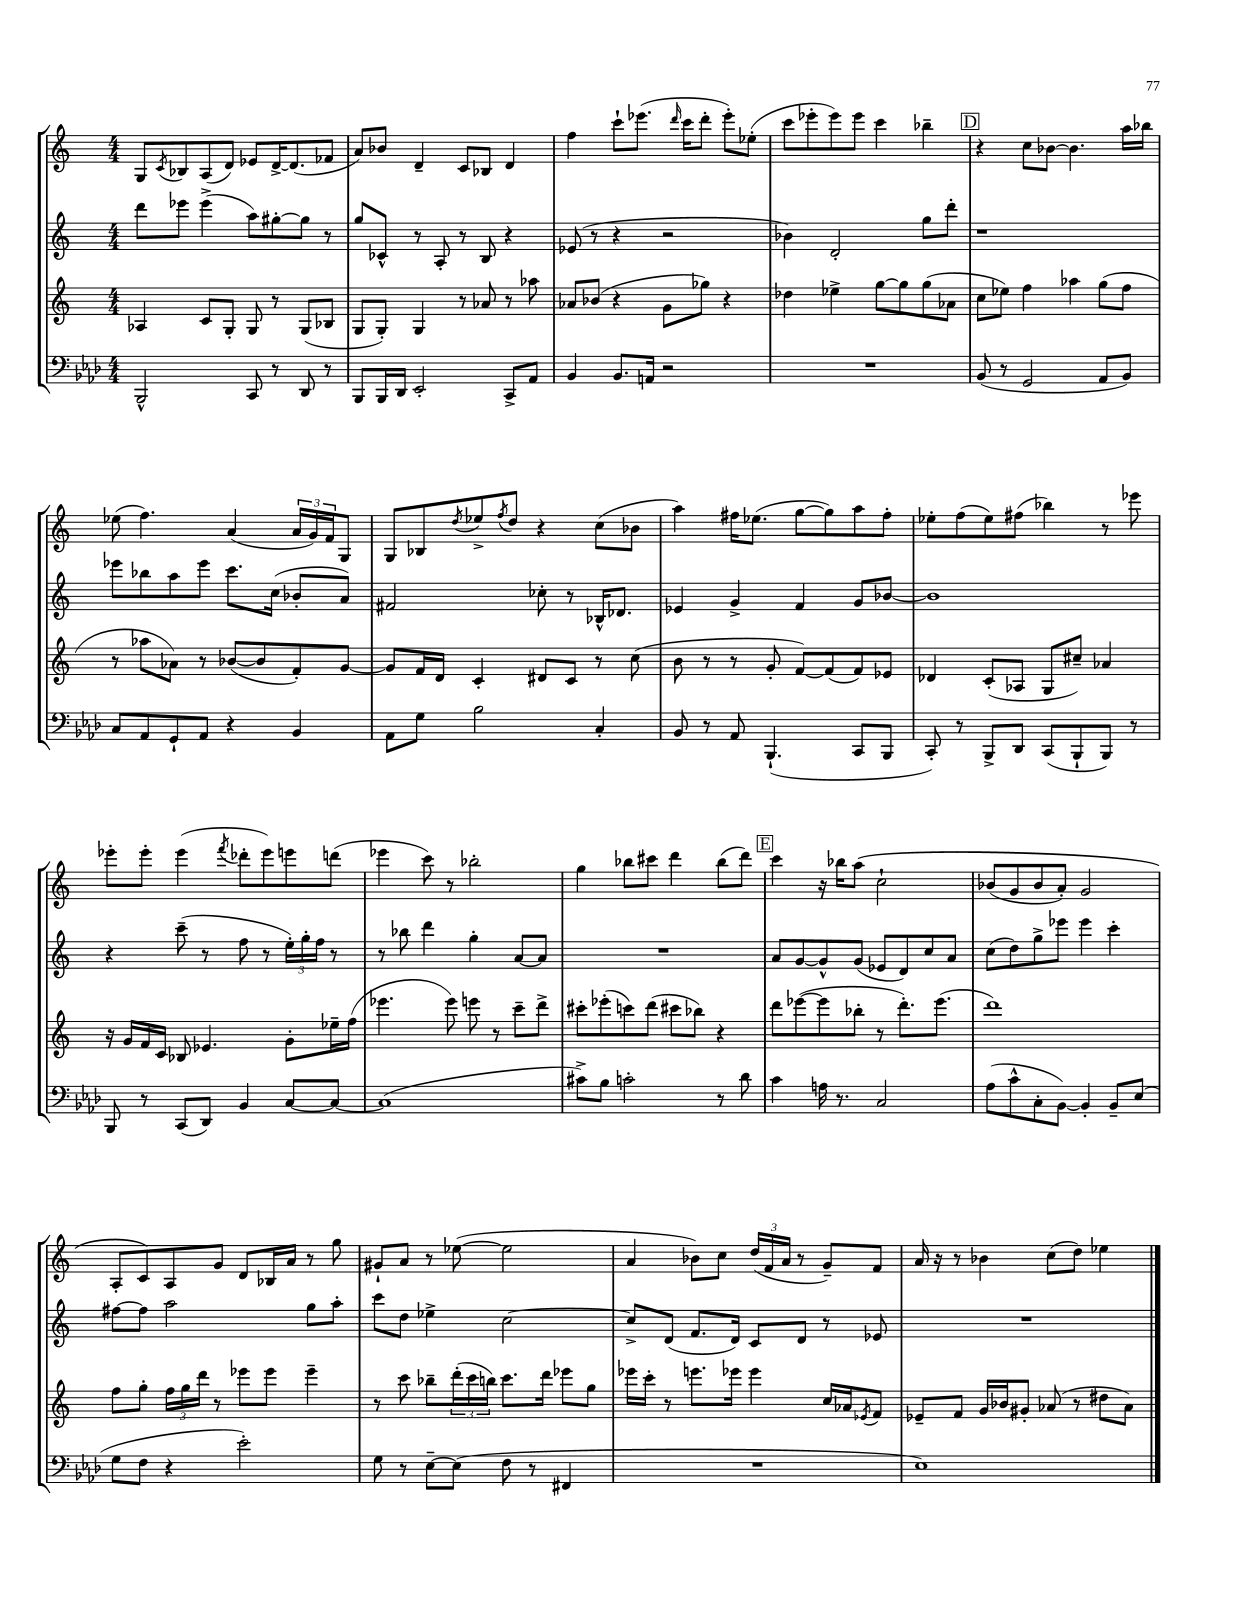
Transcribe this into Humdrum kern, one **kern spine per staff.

**kern	**kern	**kern	**kern
*part4	*part3	*part2	*part1
*staff4	*staff3	*staff2	*staff1
*clefF4	*clefG2	*clefG2	*clefG2
*k[b-e-a-d-]	*k[]	*k[]	*k[]
*M4/4	*M4/4	*M4/4	*M4/4
=25	=25	=25	=25
2BBB-^^/	4A-X/	8ddd\L	8G/L
.	.	.	8qc/
.	.	8eee-X\J	8B-X/
.	8c/L	(4eee-^\	(8A/
.	8G'/J	.	8d/J)
8CC/	8G/	8aa\L)	8e-X/L
8r	8r	[8gg#X'\	[16d^/K
.	.	.	(8.d/]
8DD-/	(8G/L	8gg#\J]	.
8r	8B-X/J	8r	8f-X/J
=26	=26	=26	=26
8BBB-/L	8G/L	8gg/L	8a/L)
16BBB-/L	8G'/J)	8c-X^^/J	8b-X/J
16DD-/JJ	.	.	.
2EE-'/	4G/	8r	4d~/
.	.	8A'/	.
.	8r	8r	8c/L
.	8a-X/	8B/	8B-X/J
8CC^/L	8r	4r	4d/
8AA-/J	8aa-X\	.	.
=27	=27	=27	=27
4BB-/	8a-X/L	(8e-X/	4ff\
.	(8b-X/J	8r	.
8.BB-/L	4r	4r	8ccc`\L
.	.	.	(8.eee-X\J
16AAn/Jk	.	.	.
2r	8g\L	2r	.
.	.	.	16qqddd/
.	.	.	16ccc\KL
.	8gg-X\J)	.	8ddd'\J
.	4r	.	8eee-'\L)
.	.	.	(8ee-X'\J
=28	=28	=28	=28
1r	4dd-X\	4b-X\)	8ccc\L
.	.	.	8eee-X'\
.	4ee-X^\	2d'/	8eee-\)
.	.	.	8eee-\J
.	[8gg\L	.	4ccc\
.	8gg\]	.	.
.	(8gg\	8gg\L	4bb-X~\
.	8a-X\J	8ddd'\J	.
!!LO:REH:place=s1:t=D
=29	=29	=29	=29
(8BB-/	8cc\L	1r	4r
8r	8ee-X\J)	.	.
2GG/	4ff\	.	8cc\L
.	.	.	[8b-X\J
.	4aa-X\	.	4.b-\]
8AA-/L	(8gg\L	.	.
8BB-/J)	8ff\J	.	16aa\LL
.	.	.	16bb-X\JJ
!!LO:LB:g=z
=30	=30	=30	=30
8C/L	8r	8eee-X\L	(8ee-X\
8AA-/	8aa-X\L	8bb-X\	4.ff\)
8GG`/	8a-X\J)	8aa\	.
8AA-/J	8r	8eee-\J	.
4r	([8b-X/L	8.ccc\L	(4a/
.	8b-/]	.	.
.	.	(16cc\Jk	.
4BB-/	8f'/)	8b-X'/L	24a/LL
.	.	.	24g/)
.	.	.	24f/J
.	[8g/J	8a/J)	8G/J
=31	=31	=31	=31
8AA-\L	8g/L]	2f#X/	8G/L
8G\J	16f/L	.	8B-X/
.	16d/JJ	.	.
.	.	.	8qdd/
2B-\	4c'/	.	8ee-X^/
.	.	.	8qff/
.	.	.	8dd/J
.	8d#X/L	8cc-X'\	4r
.	8c/J	8r	.
4C'/	8r	16B-X^^/KL	(8cc\L
.	.	8.d-X/J	.
.	(8cc\	.	8b-X\J
=32	=32	=32	=32
8BB-/	8b\	4e-X/	4aa\)
8r	8r	.	.
8AA-/	8r	4g^/	16ff#X\KL
.	.	.	(8.ee-X\J
(4.BBB-`/	8g'/	.	.
.	[8f/L)	4f/	[8gg\L
.	(8f/]	.	8gg\])
8CC/L	8f/)	8g/L	8aa\
8BBB-/J	8e-X/J	[8b-X/J	8ff#'\J
=33	=33	=33	=33
8CC'/)	4d-X/	1b-]	8ee-X'\L
8r	.	.	(8ff\
8BBB-^/L	(8c'/L	.	8ee-\)
8DD-/J	8A-X/J	.	(8ff#X\J
(8CC/L	8G/L	.	4bb-X\)
8BBB-`/	8cc#X~/J)	.	.
8BBB-/J)	4a-X/	.	8r
8r	.	.	8eee-X\
!!LO:LB:g=z
=34	=34	=34	=34
8BBB-/	16r	4r	8eee-X'\L
.	16g/LL	.	.
8r	16f/	.	8eee-'\J
.	16c/JJ	.	.
(8CC/L	8B-X/	(8ccc~\	(4eee-\
8DD-/J)	4.e-X/	8r	.
.	.	.	8qfff/
4BB-/	.	8ff\	8ddd-X'\L
.	.	8r	8eee-\)
[8C/L	8g'\L	24ee'\LL)	8eeen\
.	.	24gg'\	.
.	.	24ff\JJ	.
8C/J_	16ee-X~\L	8r	(8dddn\J
.	(16ff\JJ	.	.
=35	=35	=35	=35
(1C]	4.eee-X\	8r	4eee-X\
.	.	8bb-X\	.
.	.	4ddd\	8ccc\)
.	8eee-\)	.	8r
.	8eeen\	4gg'\	2bb-X'\
.	8r	.	.
.	8ccc~\L	[8a/L	.
.	8ddd^\J	8a/J]	.
=36	=36	=36	=36
8c#X^\L)	8ccc#X'\L	1r	4gg\
8B-\J	(8eee-X'\	.	.
2cn'\	8cccn\)	.	8bb-X\L
.	(8ddd\J	.	8ccc#X\J
.	8ccc#X\L	.	4ddd\
.	8bb-X\J)	.	.
8r	4r	.	(8bb-\L
8d-\	.	.	8ddd\J)
!!LO:REH:place=s1:t=E
=37	=37	=37	=37
4c\	8ddd\L	8a/L	4ccc\
.	([8eee-X\	[8g/	.
16An\	8eee-\]	8g^^/]	16r
8.r	.	.	16bb-X\KL
.	8bb-X'\J	(8g/J	(8aa\J
2C/	8r	8e-X/L	2cc`\
.	8.ddd'\L)	8d/)	.
.	.	8cc/	.
.	(8.eee-\J	.	.
.	.	8a/J	.
=38	=38	=38	=38
(8A-\L	1ddd)	(8cc\L	(8b-X/L
8c^^\	.	8dd\)	8g/
8C'\	.	8gg^\	8b-/
[8BB-\J)	.	8eee-X\J	8a'/J)
4BB-'/]	.	4eee-\	2g/
8BB-~/L	.	4ccc'\	.
(8E-/J	.	.	.
!!LO:LB:g=z
=39	=39	=39	=39
8G\L	8ff\L	[8ff#X\L	8A'/L
8F\J	8gg'\J	8ff#\J]	8c/)
4r	24ff\LL	2aa\	8A/
.	24gg\	.	.
.	24ddd\JJ	.	.
.	8r	.	8g/J
2e-'\)	8eee-X\L	.	8d/L
.	8eee-\J	.	16B-X/L
.	.	.	16a/JJ
.	4eee-~\	8gg\L	8r
.	.	8aa'\J	8gg\
=40	=40	=40	=40
8G\	8r	8ccc\L	8g#X`/L
8r	8ccc\	8dd\J	8a/J
[8E-~\L	8bb-X~\L	4ee-X^\	8r
(8E-\J]	(24ddd'\L	.	([8ee-X\
.	24ccc\	.	.
.	24bbn\JJ)	.	.
8F\	8.ccc\L	[2cc\	2ee-\]
8r	.	.	.
.	16ddd\Jk	.	.
4FF#X/	8eee-X\L	.	.
.	8gg\J	.	.
=41	=41	=41	=41
1r	16eee-X\LL	8cc^/L]	4a/
.	16ccc'\JJ	.	.
.	8r	(8d/J	.
.	8.eeen\L	8.f/L	8b-X\L)
.	.	.	8cc\J
.	16eee-X\Jk	16d/Jk)	.
.	4eee-\	8c/L	(24dd/LL
.	.	.	24f/
.	.	.	24a/JJ
.	.	8d/J	8r
.	16cc/LL	8r	8g~/L)
.	16a-X/J	.	.
.	8qe-X/	.	.
.	8f/J	8e-X/	8f/J
=42	=42	=42	=42
1E-)	8e-X~/L	1r	16a/
.	.	.	16r
.	8f/J	.	8r
.	16g/LL	.	4b-X\
.	16b-X/J	.	.
.	8g#X'/J	.	.
.	(8a-X/	.	(8cc\L
.	8r	.	8dd\J)
.	8dd#X\L	.	4ee-X\
.	8a-\J)	.	.
==	==	==	==
*-	*-	*-	*-
